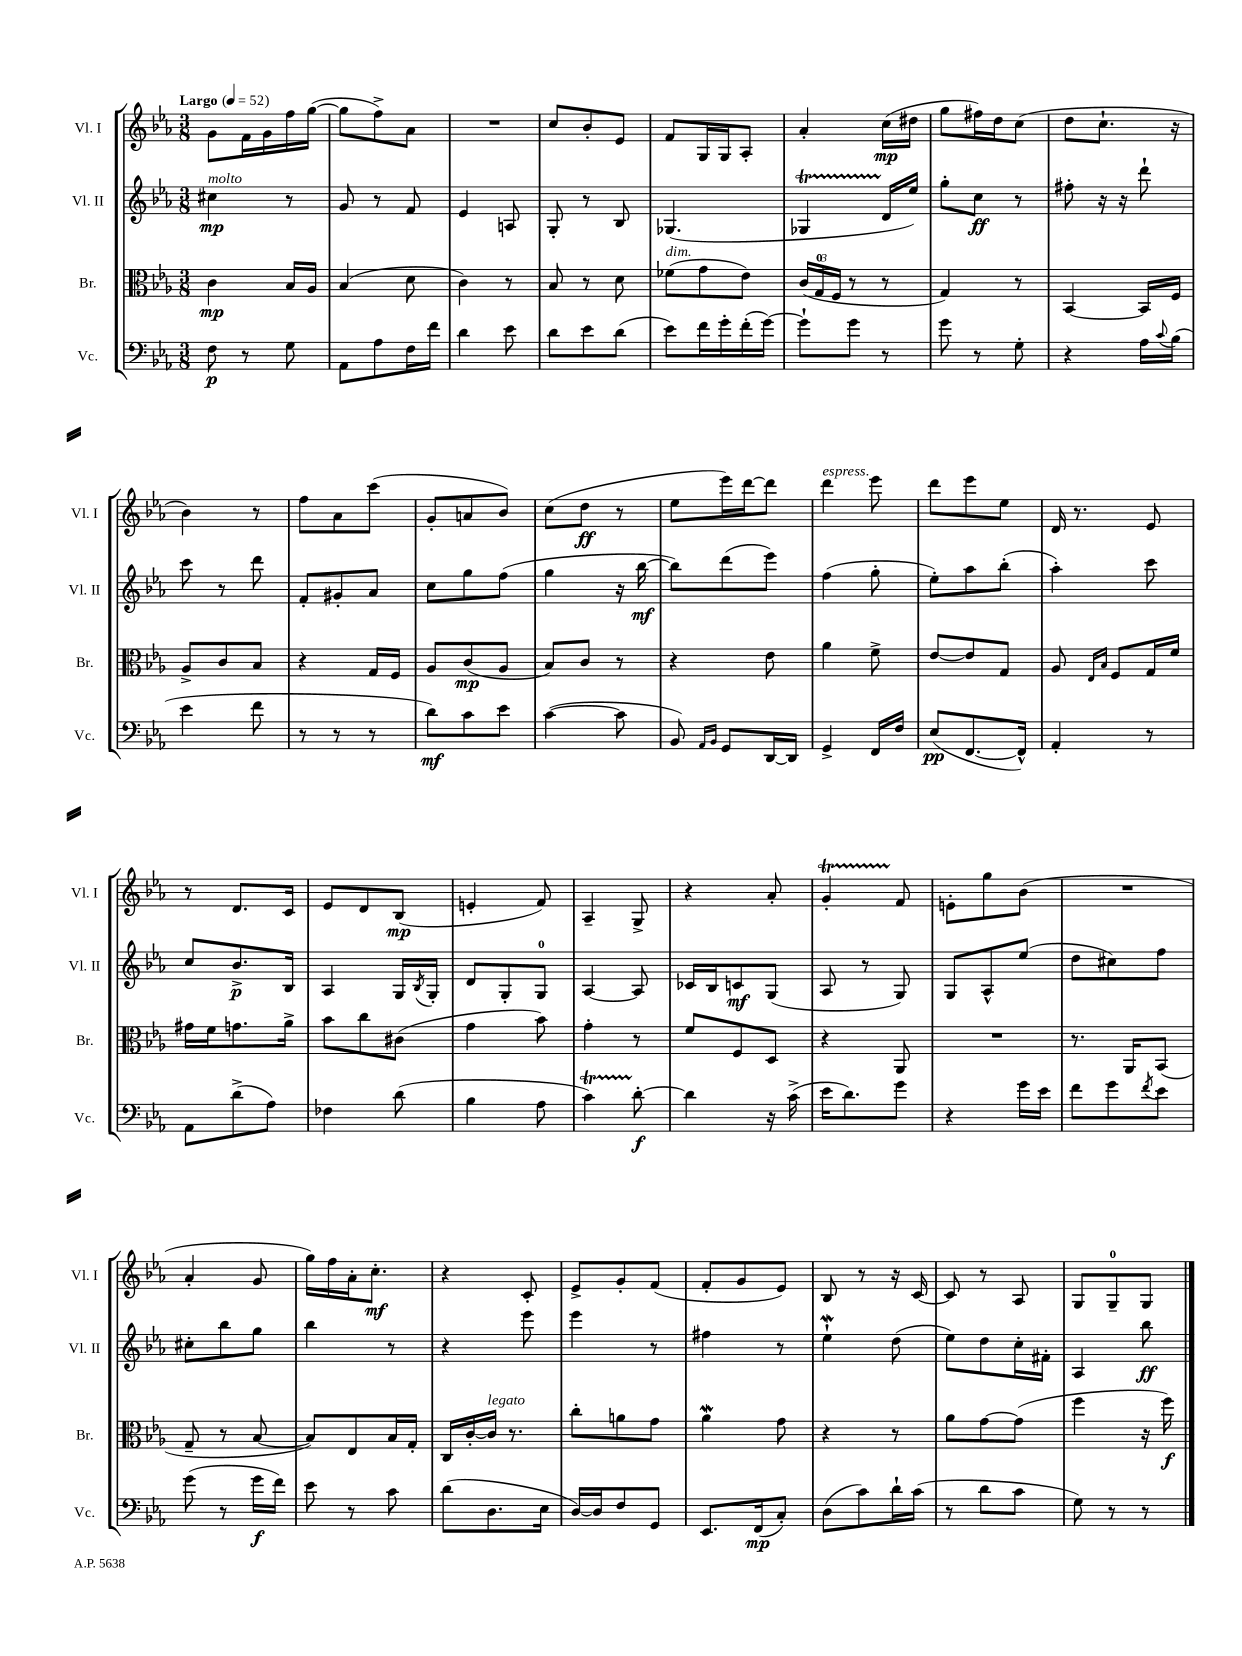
<<
\new StaffGroup <<
\new Staff = "s0" \with { instrumentName = "Vl. I" shortInstrumentName = "Vl. I" } {
    \clef treble \key ees \major \numericTimeSignature \time 3/8 \tempo "Largo" 4 = 52
    g'8 f'16 g'16 f''16 g''16~( |
    g''8 f''8->) aes'8 |
    R4. |
    c''8 bes'8-. ees'8 |
    f'8 g16 g16 aes8-. |
    aes'4-. c''16\mp( dis''16 |
    g''8 fis''16) d''16 c''8( |
    d''8 c''8.-! r16 |
    bes'4) r8 |
    f''8 aes'8 c'''8( |
    g'8-. a'8 bes'8) |
    c''8( d''8\ff r8 |
    ees''8 ees'''16) d'''16~ d'''8 |
    d'''4^\markup { \italic "espress." } ees'''8 |
    d'''8 ees'''8 ees''8 |
    d'16 r8. ees'8 |
    r8 d'8. c'16 |
    ees'8 d'8 bes8\mp( |
    e'4-. f'8) |
    aes4-- g8-> |
    r4 aes'8-. |
    g'4-.\startTrillSpan f'8\stopTrillSpan |
    e'8-. g''8 bes'8( |
    R4. |
    aes'4-. g'8 |
    g''16) f''16 aes'16-. c''8.-.\mf |
    r4 c'8-. |
    ees'8-> g'8-. f'8( |
    f'8-. g'8 ees'8) |
    bes8 r8 r16 c'16~ |
    c'8 r8 aes8 |
    g8 g8-0-- g8 \bar "|." |
}
\new Staff = "s1" \with { instrumentName = "Vl. II" shortInstrumentName = "Vl. II" } {
    \clef treble \key ees \major \numericTimeSignature \time 3/8
    cis''4\mp^\markup { \italic "molto" } r8 |
    g'8 r8 f'8 |
    ees'4 a8 |
    g8-. r8 bes8 |
    ges4.( |
    ges4\startTrillSpan d'16\stopTrillSpan ees''16) |
    g''8-. c''8\ff r8 |
    fis''8-. r16 r16 d'''8-! |
    c'''8 r8 d'''8 |
    f'8-. gis'8-. aes'8 |
    c''8 g''8 f''8( |
    g''4 r16 bes''16~\mf |
    bes''8) d'''8( ees'''8) |
    f''4( g''8-. |
    ees''8-.) aes''8 bes''8-.( |
    aes''4-.) c'''8 |
    c''8 bes'8.->\p bes16 |
    aes4 g16 \acciaccatura { bes8 } g16-. |
    d'8 g8-. g8-0 |
    aes4~ aes8 |
    ces'16 bes16 c'8\mf g8( |
    aes8 r8 g8) |
    g8 aes8-^ ees''8( |
    d''8 cis''8) f''8 |
    cis''8-. bes''8 g''8 |
    bes''4 r8 |
    r4 ees'''8 |
    ees'''4 r8 |
    fis''4 r8 |
    ees''4-!\mordent d''8( |
    ees''8) d''8 c''16-. fis'16-. |
    aes4 bes''8\ff \bar "|." |
}
\new Staff = "s2" \with { instrumentName = "Br." shortInstrumentName = "Br." } {
    \clef alto \key ees \major \numericTimeSignature \time 3/8
    c'4\mp bes16 aes16 |
    bes4( d'8 |
    c'4) r8 |
    bes8 r8 d'8 |
    fes'8^\markup { \italic "dim." }( g'8 ees'8) |
    \tuplet 3/2 { c'16( g16-0 f16 } r8 r8 |
    g4) r8 |
    bes,4~ bes,16 f16 |
    aes8-> c'8 bes8 |
    r4 g16 f16 |
    aes8 c'8\mp( aes8 |
    bes8) c'8 r8 |
    r4 ees'8 |
    aes'4 f'8-> |
    ees'8~ ees'8 g8 |
    aes8 \grace { ees16 bes16 } f8 g16 f'16 |
    gis'16 f'16 g'8. aes'16-> |
    bes'8 c''8 cis'8( |
    g'4 bes'8) |
    g'4-. r8 |
    f'8 f8 d8 |
    r4 aes,8 |
    R4. |
    r8. aes,16 bes,8( |
    g8-- r8 bes8~ |
    bes8) ees8 bes16 g16-. |
    c16 c'16~-. c'16^\markup { \italic "legato" } r8. |
    c''8-. a'8 g'8 |
    aes'4\mordent g'8 |
    r4 r8 |
    aes'8 g'8~ g'8( |
    f''4 r16 f''16\f) \bar "|." |
}
\new Staff = "s3" \with { instrumentName = "Vc." shortInstrumentName = "Vc." } {
    \clef bass \key ees \major \numericTimeSignature \time 3/8
    f8\p r8 g8 |
    aes,8 aes8 f16 f'16 |
    d'4 ees'8 |
    d'8 ees'8 d'8( |
    ees'8) f'16 g'16-. f'16-.( g'16~) |
    g'8-! g'8 r8 |
    g'8 r8 g8-. |
    r4 aes16 \appoggiatura { c'8 } bes16( |
    ees'4 f'8 |
    r8 r8 r8 |
    d'8\mf) c'8 ees'8 |
    c'4~( c'8 |
    bes,8) \grace { aes,16 bes,16 } g,8 d,16~ d,16 |
    g,4-> f,16 f16 |
    ees8\pp( f,8.~ f,16-^) |
    aes,4-. r8 |
    aes,8 d'8->( aes8) |
    fes4 d'8( |
    bes4 aes8 |
    c'4\startTrillSpan) d'8~-.\stopTrillSpan\f |
    d'4 r16 c'16->( |
    ees'16 d'8.) g'8 |
    r4 g'16 ees'16 |
    f'8 g'8 \acciaccatura { f'8 } ees'8 |
    g'8( r8 g'16\f f'16) |
    ees'8 r8 c'8 |
    d'8( d8. ees16 |
    d16~) d16 f8 g,8 |
    ees,8. f,16\mp( c8-.) |
    d8( c'8) d'16-! c'16( |
    r8 d'8 c'8 |
    g8) r8 r8 \bar "|." |
}
>>
>>
\layout { \context { \Score \remove "Bar_number_engraver" } }
